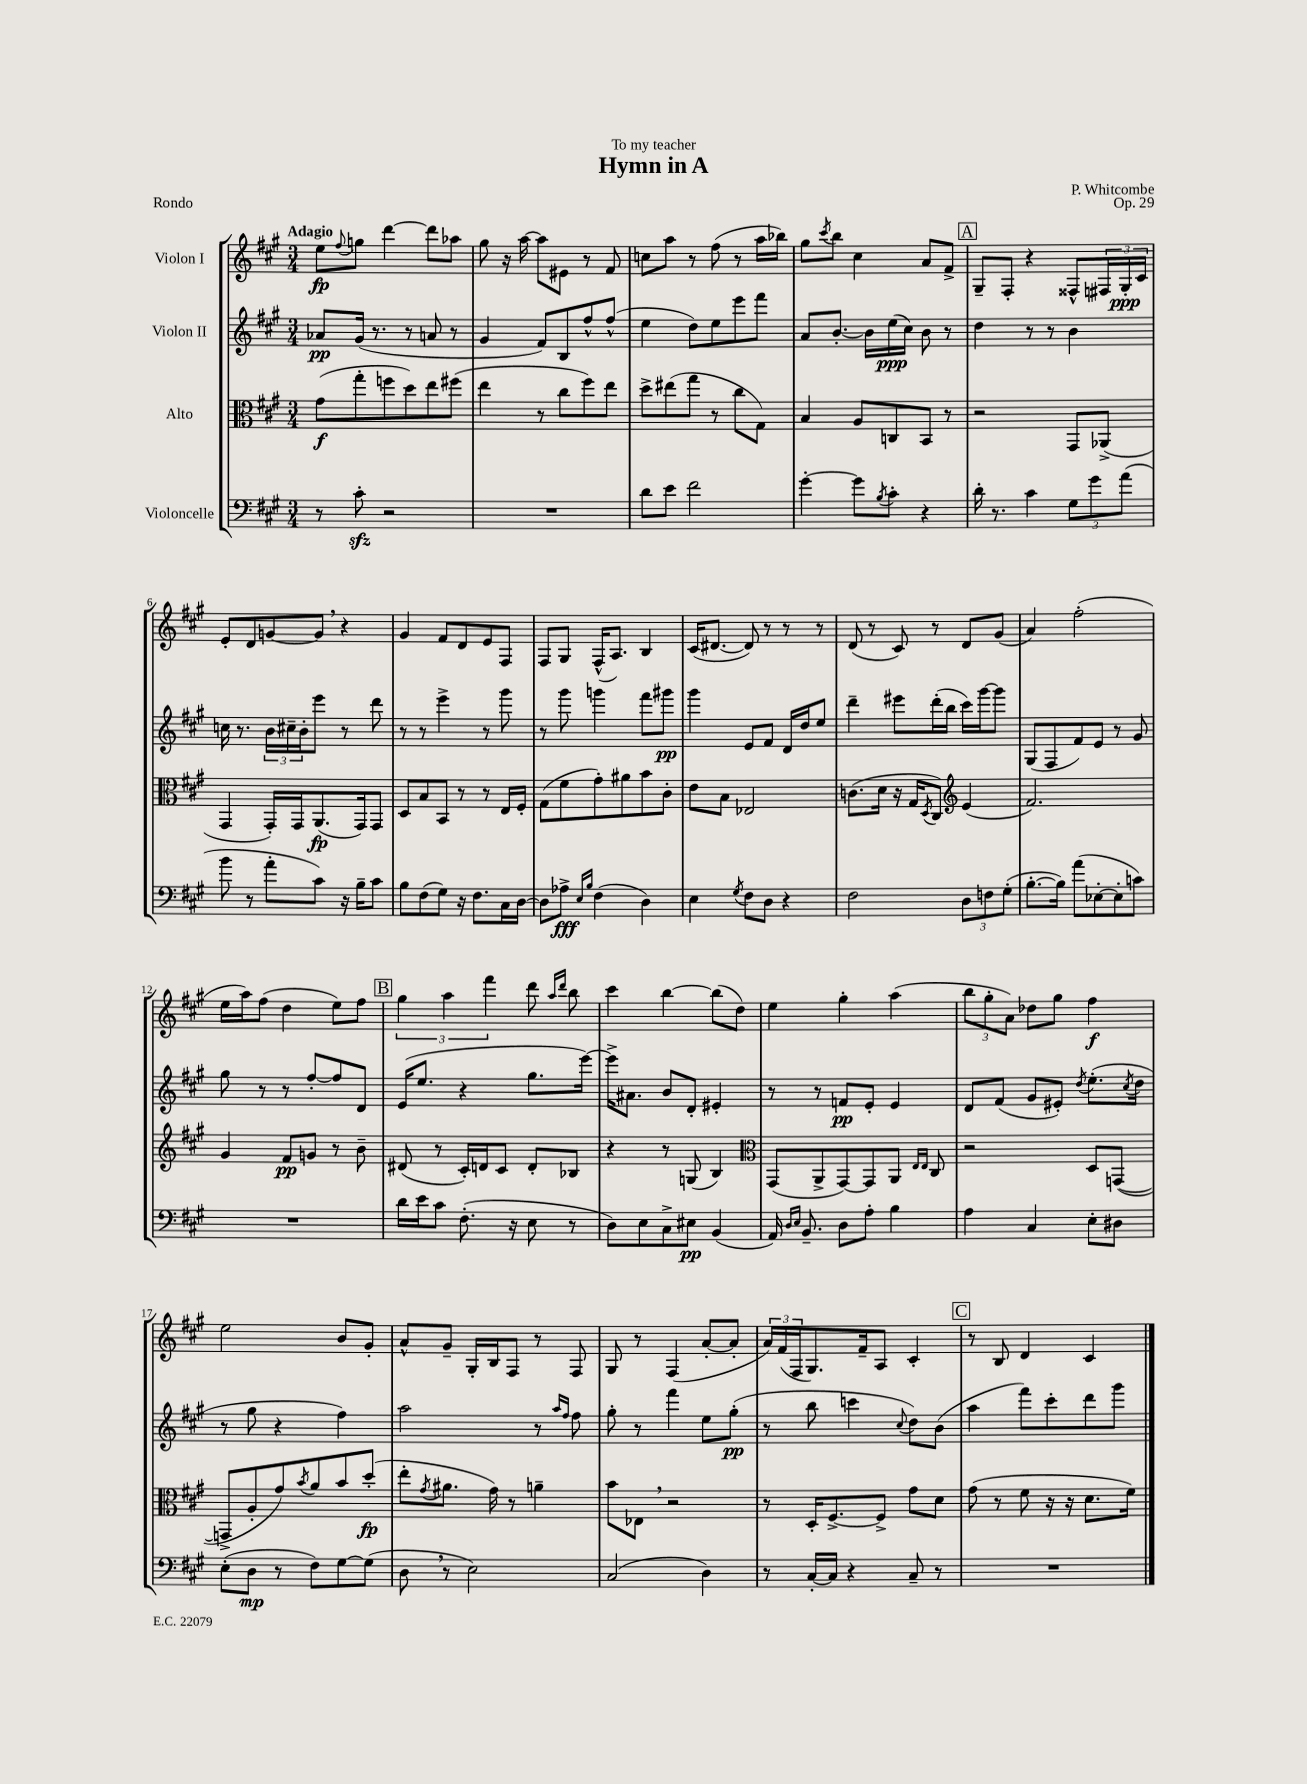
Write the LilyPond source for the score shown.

\header { title = "Hymn in A" composer = "P. Whitcombe" dedication = "To my teacher" opus = "Op. 29" piece = "Rondo" }
<<
\new StaffGroup <<
\new Staff = "s0" \with { instrumentName = "Violon I" } {
    \clef treble \key a \major \numericTimeSignature \time 3/4 \tempo "Adagio"
    e''8\fp \appoggiatura { fis''8 } g''8 d'''4~ d'''8 aes''8 |
    gis''8 r16 a''16~ a''8 eis'8 r8 fis'8 |
    c''8 a''8 r8 fis''8( r8 a''16 bes''16) |
    gis''8 \acciaccatura { cis'''8 } b''8 cis''4 a'8 fis'8-> |
    \mark \markup { \box "A" } gis8-- fis8-. r4 fisis8-^ \tuplet 3/2 { fis16 gis16-.\ppp cis'16 } |
    e'8-. d'8 g'8~ g'8 \breathe r4 |
    gis'4 fis'8 d'8 e'8 fis8 |
    fis8 gis8 fis16-^( a8.) b4 |
    cis'16( dis'8.~ dis'8) r8 r8 r8 |
    d'8( r8 cis'8) r8 d'8 gis'8( |
    a'4) fis''2-.( |
    e''16 a''16) fis''8( d''4 e''8) fis''8 |
    \mark \markup { \box "B" } \tuplet 3/2 { gis''4 a''4 fis'''4 } d'''8 \grace { a''16 d'''16 } b''8 |
    cis'''4 b''4~ b''8( d''8) |
    e''4 gis''4-. a''4( |
    \tuplet 3/2 { b''8 gis''8-. a'8) } des''8 gis''8 fis''4\f |
    e''2 b'8 gis'8-. |
    a'8-^ gis'8-- gis16-. b16 fis8 r8 fis8 |
    gis8 r8 fis4( a'8~-. a'8-. |
    \tuplet 3/2 { a'16) fis'16( fis16 } gis8.) fis'16-- a8 cis'4-. |
    \mark \markup { \box "C" } r8 b8 d'4 cis'4 \bar "|." |
}
\new Staff = "s1" \with { instrumentName = "Violon II" } {
    \clef treble \key a \major \numericTimeSignature \time 3/4
    aes'8\pp gis'16( r8. r8 a'8 r8 |
    gis'4 fis'8) b8 fis''8-^ fis''8-^( |
    e''4 d''8) e''8 e'''8 fis'''8 |
    a'8 b'8.~-. b'16 e''16\ppp( cis''16) b'8 r8 |
    \mark \markup { \box "A" } d''4 r8 r8 b'4 |
    c''16 r8. \tuplet 3/2 { b'16 cis''16-- b'16-. } e'''8 r8 d'''8 |
    r8 r8 e'''4-> r8 gis'''8 |
    r8 gis'''8 g'''4 fis'''8 gis'''8\pp |
    gis'''4 e'8 fis'8 d'16 d''16 e''8 |
    d'''4-- eis'''8 d'''16-.( b''16 cis'''16) gis'''16~ gis'''8 |
    gis8( fis8 fis'8) e'8 r8 gis'8 |
    gis''8 r8 r8 fis''8~-. fis''8 d'8 |
    \mark \markup { \box "B" } e'16( e''8. r4 gis''8. e'''16~) |
    e'''16-> ais'8. b'8 d'8-. eis'4-. |
    r8 r8 f'8\pp e'8-. e'4 |
    d'8 fis'8( gis'8 eis'8-.) \acciaccatura { d''8 } e''8.-.( \acciaccatura { cis''8 } d''16 |
    r8 gis''8 r4 fis''4) |
    a''2 r8 \grace { a''16 fis''16 } fis''8 |
    gis''8-. r8 fis'''4 e''8 gis''8-.\pp( |
    r8 b''8 c'''4 \appoggiatura { cis''8 } d''8) b'8( |
    \mark \markup { \box "C" } a''4 fis'''8) cis'''8-. d'''8 gis'''8 \bar "|." |
}
\new Staff = "s2" \with { instrumentName = "Alto" } {
    \clef alto \key a \major \numericTimeSignature \time 3/4
    gis'8\f( gis''8-. f''8 d''8) e''8 fis''8( |
    e''4 r8 cis''8 fis''8) e''8 |
    d''8-> eis''8( gis''8 r8 cis''8 gis8) |
    b4 a8 c8 b,8 r8 |
    \mark \markup { \box "A" } r2 gis,8 aes,8->( |
    gis,4 gis,16-.) gis,16 a,8.\fp( gis,16) gis,8 |
    d8 b8 b,8 r8 r8 e16 fis16-. |
    gis8( fis'8 gis'8-.) ais'8 b'8 cis'8-. |
    e'8 b8 ees2 |
    c'8.( d'16 r16 gis16 \acciaccatura { d8 } cis8) \clef treble e'4( |
    fis'2.) |
    gis'4 fis'8\pp g'8 r8 b'8-- |
    \mark \markup { \box "B" } dis'8( r8 cis'16-.) d'16 cis'8 d'8-. bes8 |
    r4 r8 g8( b4) |
    \clef alto gis,8( a,8-> gis,8~) gis,8 a,8 \grace { e16 e16 } cis8 |
    r2 d8 g,8~( |
    g,8-> a8-. gis'8) \acciaccatura { b'8 } a'8 b'8 d''8-.\fp( |
    e''8-. \acciaccatura { gis'8 } ais'8. gis'16) r8 a'4-- |
    b'8 ees8 \breathe r2 |
    r8 d16-. fis8.~-> fis8-> gis'8 d'8 |
    \mark \markup { \box "C" } gis'8( r8 fis'8 r16 r16 d'8. fis'16) \bar "|." |
}
\new Staff = "s3" \with { instrumentName = "Violoncelle" } {
    \clef bass \key a \major \numericTimeSignature \time 3/4
    r8 cis'8-.\sfz r2 |
    R2. |
    d'8 e'8 fis'2 |
    gis'4~-. gis'8 \acciaccatura { b8 } cis'8-. r4 |
    \mark \markup { \box "A" } d'16-. r8. cis'4 \tuplet 3/2 { gis8 gis'8 a'8( } |
    b'8 r8 a'8-. cis'8) r16 b16-- cis'8 |
    b8 fis8( gis8) r16 fis8. cis16 d16~ |
    d8 aes8->\fff \grace { e16 b16 } fis4( d4) |
    e4 \acciaccatura { gis8 } fis8 d8 r4 |
    fis2 \tuplet 3/2 { d8 f8 gis8-.( } |
    b8.~-. b16) a'8( ees8~-. ees8-. c'8) |
    R2. |
    \mark \markup { \box "B" } d'16 e'16 cis'8 fis8.-.( r16 e8 r8 |
    d8) e8 cis8-> eis8\pp b,4( |
    a,16) \grace { d16 e16 } b,8.-- d8 a8-. b4 |
    a4 cis4 e8-. dis8 |
    e8-.( d8\mp r8 fis8) gis8~ gis8( |
    d8 \breathe r8 e2) |
    cis2( d4) |
    r8 cis16~-. cis16 r4 cis8-- r8 |
    \mark \markup { \box "C" } R2. \bar "|." |
}
>>
>>
